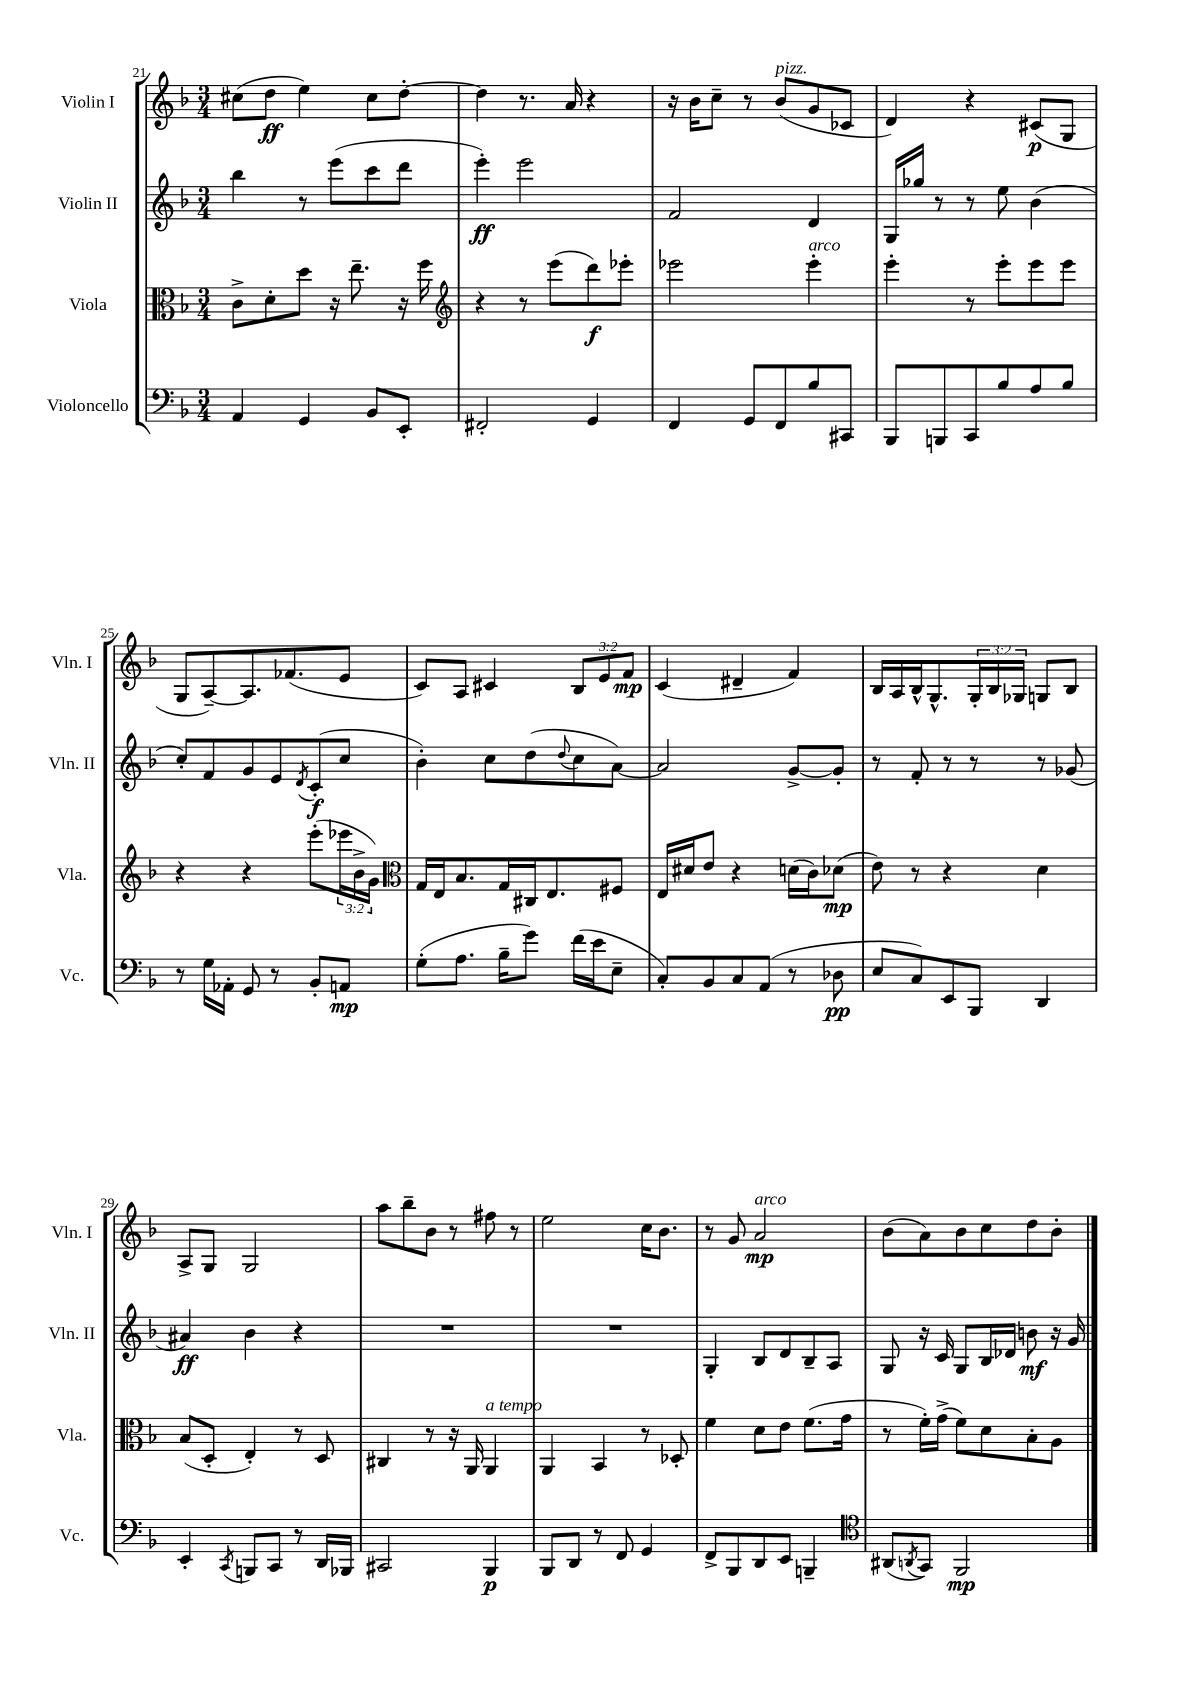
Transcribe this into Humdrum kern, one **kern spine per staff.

**kern	**dynam	**kern	**dynam	**kern	**dynam	**kern	**dynam
*part4	*part4	*part3	*part3	*part2	*part2	*part1	*part1
*staff4	*staff4	*staff3	*staff3	*staff2	*staff2	*staff1	*staff1
*I"Violoncello	*	*I"Viola	*	*I"Violin II	*	*I"Violin I	*
*I'Vc.	*	*I'Vla.	*	*I'Vln. II	*	*I'Vln. I	*
*clefF4	*	*clefC3	*	*clefG2	*	*clefG2	*
*k[b-]	*	*k[b-]	*	*k[b-]	*	*k[b-]	*
*M3/4	*	*M3/4	*	*M3/4	*	*M3/4	*
=21	=21	=21	=21	=21	=21	=21	=21
4AA/	.	8c^\L	.	4bb-\	.	(8cc#X\L	.
.	.	8d'\	.	.	.	8dd\J	ff
4GG/	.	8dd\J	.	8r	.	4ee\)	.
.	.	16r	.	(8eee\L	.	.	.
.	.	8.ee~\	.	.	.	.	.
8BB-/L	.	.	.	8ccc\	.	8cc#\L	.
8EE'/J	.	16r	.	8ddd\J	.	[8dd'\J	.
.	.	16ff\	.	.	.	.	.
=22	=22	=22	=22	=22	=22	=22	=22
*	*	*clefG2	*	*	*	*	*
2FF#X'/	.	4r	.	4eee'\)	ff	4dd\]	.
.	.	8r	.	2eee\	.	8.r	.
.	.	(8eee\L	.	.	.	.	.
.	.	.	.	.	.	16a/	.
4GG/	.	8ddd\)	f	.	.	4r	.
.	.	8eee-X'\J	.	.	.	.	.
=23	=23	=23	=23	=23	=23	=23	=23
4FF/	.	2eee-X\	.	2f/	.	16r	.
.	.	.	.	.	.	16b-\KL	.
.	.	.	.	.	.	8cc~\J	.
8GG/L	.	.	.	.	.	8r	.
!	!	!	!	!	!	!LO:TX:a:i:t=pizz.	!
8FF/	.	.	.	.	.	(8b-/L	.
!	!	!LO:TX:a:i:t=arco	!	!	!	!	!
8B-/	.	4eee-'\	.	4d/	.	8g/	.
8CC#X/J	.	.	.	.	.	8c-X/J	.
=24	=24	=24	=24	=24	=24	=24	=24
8BBB-/L	.	4eee'\	.	16G/LL	.	4d/)	.
.	.	.	.	16gg-X/JJ	.	.	.
8BBBn/	.	.	.	8r	.	.	.
8CC/	.	8r	.	8r	.	4r	.
8B-/	.	8eee'\L	.	8ee\	.	.	.
8A/	.	8eee\	.	(4b-\	.	(8c#X/L	p
8B-/J	.	8eee\J	.	.	.	8G/J	.
!!LO:LB:g=z
=25	=25	=25	=25	=25	=25	=25	=25
8r	.	4r	.	8cc'/L)	.	8G/L	.
16G\LL	.	.	.	8f/	.	[8A~/)	.
16AA-X'\JJ	.	.	.	.	.	.	.
8GG/	.	4r	.	8g/	.	8.A/]	.
8r	.	.	.	8e/	.	.	.
.	.	.	.	.	.	(8.f-X/	.
.	.	.	.	8qd/	.	.	.
8BB-'/L	.	(8eee'\L	.	(8c'/	f	.	.
8AAn/J	mp	24eee-X\L	.	8cc/J	.	8e/J	.
.	.	24b-^\	.	.	.	.	.
.	.	24g\JJ)	.	.	.	.	.
=26	=26	=26	=26	=26	=26	=26	=26
*	*	*clefC3	*	*	*	*	*
(8G'\L	.	16G/LL	.	4b-'\)	.	8c/L)	.
.	.	16E/J	.	.	.	.	.
8.A\J	.	8.B-/	.	.	.	8A/J	.
.	.	.	.	8cc\L	.	4c#X/	.
16B-~\KL	.	16G/L	.	.	.	.	.
8g\J)	.	16C#X/J	.	(8dd\	.	.	.
.	.	8.E/	.	.	.	.	.
.	.	.	.	8qqdd/	.	.	.
(16f\LL	.	.	.	8cc\	.	12B-/L	.
16e\J	.	.	.	.	.	.	.
.	.	.	.	.	.	12e/	.
8E~\J	.	8F#X/J	.	[8a\J)	.	.	.
.	.	.	.	.	.	12f/J	mp
=27	=27	=27	=27	=27	=27	=27	=27
8C'/L)	.	16E/LL	.	2a/]	.	(4c/	.
.	.	16d#X/J	.	.	.	.	.
8BB-/	.	8e/J	.	.	.	.	.
8C/	.	4r	.	.	.	4d#X~/	.
(8AA/J	.	.	.	.	.	.	.
8r	.	(16dn\LL	.	[8g^/L	.	4f/)	.
.	.	16c\J)	.	.	.	.	.
8D-X\	pp	(8d-X\J	mp	8g'/J]	.	.	.
=28	=28	=28	=28	=28	=28	=28	=28
8E/L	.	8e\)	.	8r	.	16B-/LL	.
.	.	.	.	.	.	16A/	.
8C/)	.	8r	.	8f'/	.	16B-^^/J	.
.	.	.	.	.	.	8.G^^/	.
8EE/	.	4r	.	8r	.	.	.
8BBB-/J	.	.	.	8r	.	24G'/L	.
.	.	.	.	.	.	24B-/	.
.	.	.	.	.	.	24G-X/JJ	.
4DD/	.	4d\	.	8r	.	8Gn/L	.
.	.	.	.	(8g-X/	.	8B-/J	.
!!LO:LB:g=z
=29	=29	=29	=29	=29	=29	=29	=29
4EE'/	.	(8B-/L	.	4a#X/)	ff	8A^/L	.
.	.	8D'/J	.	.	.	8G/J	.
8qCC/	.	.	.	.	.	.	.
8BBBn/L	.	4E'/)	.	4b-\	.	2G/	.
8CC/J	.	.	.	.	.	.	.
8r	.	8r	.	4r	.	.	.
16DD/LL	.	8D/	.	.	.	.	.
16BBB-X/JJ	.	.	.	.	.	.	.
=30	=30	=30	=30	=30	=30	=30	=30
2CC#X/	.	4C#X/	.	2.r	.	8aa\L	.
.	.	.	.	.	.	8bb-~\	.
.	.	8r	.	.	.	8b-\J	.
.	.	16r	.	.	.	8r	.
.	.	16AA/	.	.	.	.	.
!	!	!LO:TX:a:i:t=a tempo	!	!	!	!	!
4BBB-/	p	4AA/	.	.	.	8ff#X\	.
.	.	.	.	.	.	8r	.
=31	=31	=31	=31	=31	=31	=31	=31
8BBB-/L	.	4AA/	.	2.r	.	2ee\	.
8DD/J	.	.	.	.	.	.	.
8r	.	4BB-/	.	.	.	.	.
8FF/	.	.	.	.	.	.	.
4GG/	.	8r	.	.	.	16cc\KL	.
.	.	.	.	.	.	8.b-\J	.
.	.	8D-X'/	.	.	.	.	.
=32	=32	=32	=32	=32	=32	=32	=32
8FF^/L	.	4f\	.	4G'/	.	8r	.
8BBB-/	.	.	.	.	.	8g/	.
!	!	!	!	!	!	!LO:TX:a:i:t=arco	!
8DD/	.	8d\L	.	8B-/L	.	2a/	mp
8EE/J	.	8e\J	.	8d/	.	.	.
4BBBn~/	.	(8.f\L	.	8B-~/	.	.	.
.	.	.	.	8A/J	.	.	.
.	.	16g\Jk	.	.	.	.	.
=33	=33	=33	=33	=33	=33	=33	=33
*clefC4	*	*	*	*	*	*	*
(8AA#X/L	.	8r	.	8G/	.	(8b-\L	.
8qAAn/	.	.	.	.	.	.	.
8GG/J)	.	16f'\LL)	.	16r	.	8a\)	.
.	.	(16g^\JJ	.	16c/	.	.	.
2FF/	mp	8f\L)	.	8G/L	.	8b-\	.
.	.	8d\	.	16B-/L	.	8cc\	.
.	.	.	.	16d-X/JJ	.	.	.
.	.	8B-'\	.	8bn\	mf	8dd\	.
.	.	8A\J	.	16r	.	8b-'\J	.
.	.	.	.	16g/	.	.	.
==	==	==	==	==	==	==	==
*-	*-	*-	*-	*-	*-	*-	*-
